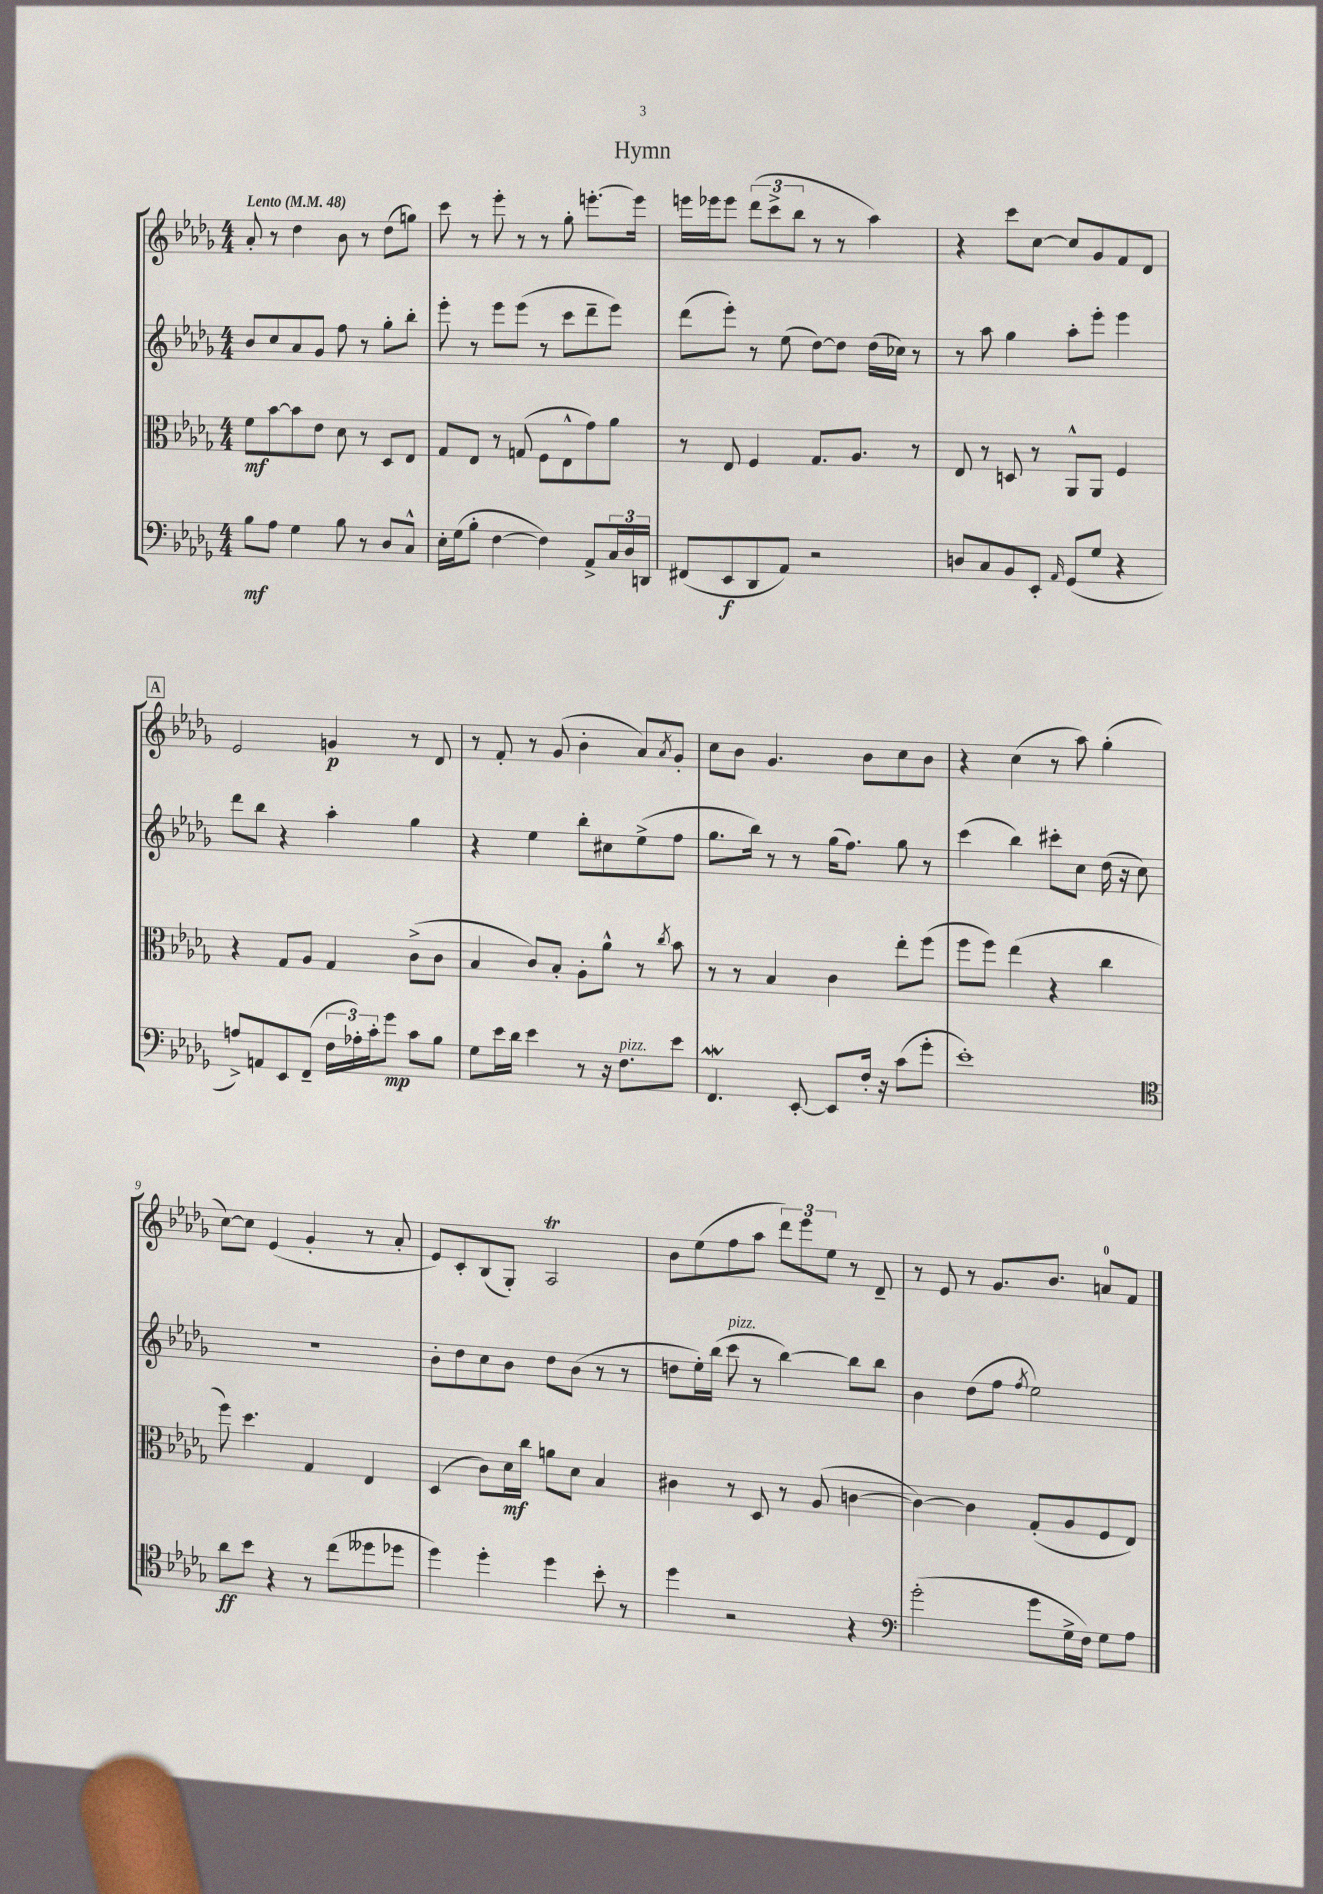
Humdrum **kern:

**kern	**dynam	**kern	**dynam	**kern	**kern	**dynam
*part4	*part4	*part3	*part3	*part2	*part1	*part1
*staff4	*staff4	*staff3	*staff3	*staff2	*staff1	*staff1
*clefF4	*	*clefC3	*	*clefG2	*clefG2	*
*k[b-e-a-d-g-]	*	*k[b-e-a-d-g-]	*	*k[b-e-a-d-g-]	*k[b-e-a-d-g-]	*
*M4/4	*	*M4/4	*	*M4/4	*M4/4	*
*MM48	*	*MM48	*	*MM48	*MM48	*
=1	=1	=1	=1	=1	=1	=1
!	!	!	!	!	!LO:TX:a:B:t=Lento	!
8B-\L	mf	8f\L	mf	8b-/L	8a-'/	.
8A-\J	.	[8b-\	.	8cc/	8r	.
4G-\	.	8b-\]	.	8a-/	4dd-\	.
.	.	8e-\J	.	8g-/J	.	.
8B-\	.	8d-\	.	8ff\	8b-\	.
8r	.	8r	.	8r	8r	.
8D-/L	.	8D-/L	.	8gg-'\L	(8dd-\L	.
8C^^/J	.	8E-/J	.	8bb-'\J	8ggn\J)	.
=2	=2	=2	=2	=2	=2	=2
16E-'\LL	.	8G-/L	.	8eee-'\	8ccc\	.
(16G-\J	.	.	.	.	.	.
8B-'\J	.	8E-/J	.	8r	8r	.
[4F\	.	8r	.	8eee-\L	8eee-'\	.
.	.	(8Gn/	.	(8eee-\J	8r	.
4F\])	.	8F\L	.	8r	8r	.
.	.	8E-^^\	.	8ccc\L	8gg-'\	.
8AA-^/L	.	8g-\)	.	8ddd-~\	[8.eeen'\L	.
24C/L	.	8a-\J	.	8eee-\J)	.	.
24D-/	.	.	.	.	.	.
.	.	.	.	.	16eee\Jk]	.
24DDn/JJ	.	.	.	.	.	.
=3	=3	=3	=3	=3	=3	=3
(8FF#X/L	.	8r	.	(8ddd-\L	16eeen\LL	.
.	.	.	.	.	16eee-X\J	.
8EE-/	f	8E-/	.	8eee-'\J)	8eee-\J	.
8DD-/	.	4F/	.	8r	(12ddd-\L	.
.	.	.	.	.	12ccc^\	.
8AA-/J)	.	.	.	(8ee-\	.	.
.	.	.	.	.	12bb-\J	.
2r	.	8.G-/L	.	[8dd-\L)	8r	.
.	.	.	.	8dd-\J]	8r	.
.	.	8.A-/J	.	.	.	.
.	.	.	.	(16dd-\LL	4aa-\)	.
.	.	.	.	16cc-X\JJ)	.	.
.	.	8r	.	8r	.	.
=4	=4	=4	=4	=4	=4	=4
8Dn/L	.	8E-/	.	8r	4r	.
8C/	.	8r	.	8aa-\	.	.
8BB-/	.	8Dn/	.	4gg-\	8ccc\L	.
8EE-'/J	.	8r	.	.	[8cc\J	.
16qqAA-/	.	.	.	.	.	.
(8GG-/L	.	8AA-^^/L	.	8aa-'\L	8cc/L]	.
8G-/J	.	8AA-/J	.	8eee-'\J	8g-/	.
4r	.	4F/	.	4eee-\	8f/	.
.	.	.	.	.	8d-/J	.
!!LO:LB:g=z
!!LO:REH:place=s1:t=A
=5	=5	=5	=5	=5	=5	=5
8An^/L)	.	4r	.	8ddd-\L	2e-/	.
8AAn/	.	.	.	8bb-\J	.	.
8EE-/	.	8G-/L	.	4r	.	.
(8FF~/J	.	8A-/J	.	.	.	.
24F\LL	.	4G-/	.	4aa-'\	4gn/	p
24A-X'\)	.	.	.	.	.	.
24c'\J	.	.	.	.	.	.
8g-\J	mp	.	.	.	.	.
8c\L	.	(8c^\L	.	4gg-\	8r	.
8B-\J	.	8c\J	.	.	8d-/	.
=6	=6	=6	=6	=6	=6	=6
8G-\L	.	4B-/	.	4r	8r	.
16e-\L	.	.	.	.	8f'/	.
16d-\JJ	.	.	.	.	.	.
4e-\	.	8c/L)	.	4ee-\	8r	.
.	.	8B-'/J	.	.	(8g-/	.
8r	.	8A-'\L	.	8bb-'\L	4b-'\	.
16r	.	8a-^^\J	.	8cc#X\	.	.
!LO:TX:a:i:t=pizz.	!	!	!	!	!	!
8.F\L	.	.	.	.	.	.
.	.	8r	.	(8ee-^\	8a-/L)	.
.	.	8qcc/	.	.	8qa-/	.
8e-\J	.	8b-\	.	8ff\J	8g-'/J	.
=7	=7	=7	=7	=7	=7	=7
4.FFW/	.	8r	.	8.gg-\L	8cc\L	.
.	.	8r	.	.	8b-\J	.
.	.	.	.	16bb-\Jk)	.	.
.	.	4B-/	.	8r	4.g-/	.
[8EE-'/	.	.	.	8r	.	.
8EE-/L]	.	4c\	.	(16gg-\KL	.	.
.	.	.	.	8.ff\J)	.	.
16F'/Jk	.	.	.	.	8b-\L	.
16r	.	.	.	.	.	.
(8c\L	.	8ee-'\L	.	8gg-\	8cc\	.
8g-'\J	.	(8ff\J	.	8r	8b-\J	.
=8	=8	=8	=8	=8	=8	=8
1e-')	.	8ff\L	.	(4ccc\	4r	.
.	.	8ff\J)	.	.	.	.
.	.	(4ee-\	.	4bb-\)	(4cc\	.
.	.	4r	.	8ccc#X'\L	8r	.
.	.	.	.	8cc\J	8aa-\)	.
.	.	4cc\	.	(16dd-\	(4gg-'\	.
.	.	.	.	16r	.	.
.	.	.	.	8cc\)	.	.
!!LO:LB:g=z
=9	=9	=9	=9	=9	=9	=9
*clefC4	*	*	*	*	*	*
8a-\L	ff	8ff\)	.	1r	[8cc\L)	.
8b-\J	.	4.dd-\	.	.	8cc\J]	.
4r	.	.	.	.	(4e-/	.
8r	.	4G-/	.	.	4g-'/	.
(8cc\L	.	.	.	.	.	.
8dd--X\	.	4E-/	.	.	8r	.
8dd-X\J	.	.	.	.	8a-'/	.
=10	=10	=10	=10	=10	=10	=10
4dd-\)	.	(4D-/	.	8b-'\L	8e-/L)	.
.	.	.	.	8dd-\	8c'/	.
4dd-'\	.	8c\L)	.	8cc\	(8B-/	.
.	.	16d-\L	mf	8b-\J	8G-'/J)	.
.	.	16cc\JJ	.	.	.	.
4dd-\	.	8an\L	.	8dd-\L	2A-T/	.
.	.	8d-\J	.	(8b-\J	.	.
8b-'\	.	4B-/	.	8r	.	.
8r	.	.	.	8r	.	.
=11	=11	=11	=11	=11	=11	=11
4dd-\	.	4c#X\	.	8ddn\L	8b-\L	.
.	.	.	.	16ee-'\L)	(8ee-\	.
.	.	.	.	(16bb-\JJ	.	.
!	!	!	!	!LO:TX:a:i:t=pizz.	!	!
2r	.	8r	.	8ccc\	8ff\	.
.	.	8D-/	.	8r	8aa-\J	.
.	.	8r	.	[4bb-\)	12ddd-\L)	.
.	.	.	.	.	12eee-\	.
.	.	(8A-/	.	.	.	.
.	.	.	.	.	12ee-\J	.
4r	.	[4cn\	.	8bb-\L]	8r	.
.	.	.	.	8bb-\J	8d-~/	.
=12	=12	=12	=12	=12	=12	=12
*clefF4	*	*	*	*	*	*
(2g-'\	.	4c\_)	.	4b-\	8r	.
.	.	.	.	.	8e-/	.
.	.	4c\]	.	(8dd-\L	8r	.
.	.	.	.	8ff\J	8.g-/L	.
.	.	.	.	8qff/	.	.
8g-\L	.	(8G-'/L	.	2ee-\)	.	.
.	.	.	.	.	8.b-/J	.
16G-^\L	.	8A-/	.	.	.	.
16F\JJ)	.	.	.	.	.	.
8G-\L	.	8F/	.	.	8an/L	.
8A-\J	.	8E-/J)	.	.	8f/J	.
==	==	==	==	==	==	==
*-	*-	*-	*-	*-	*-	*-
